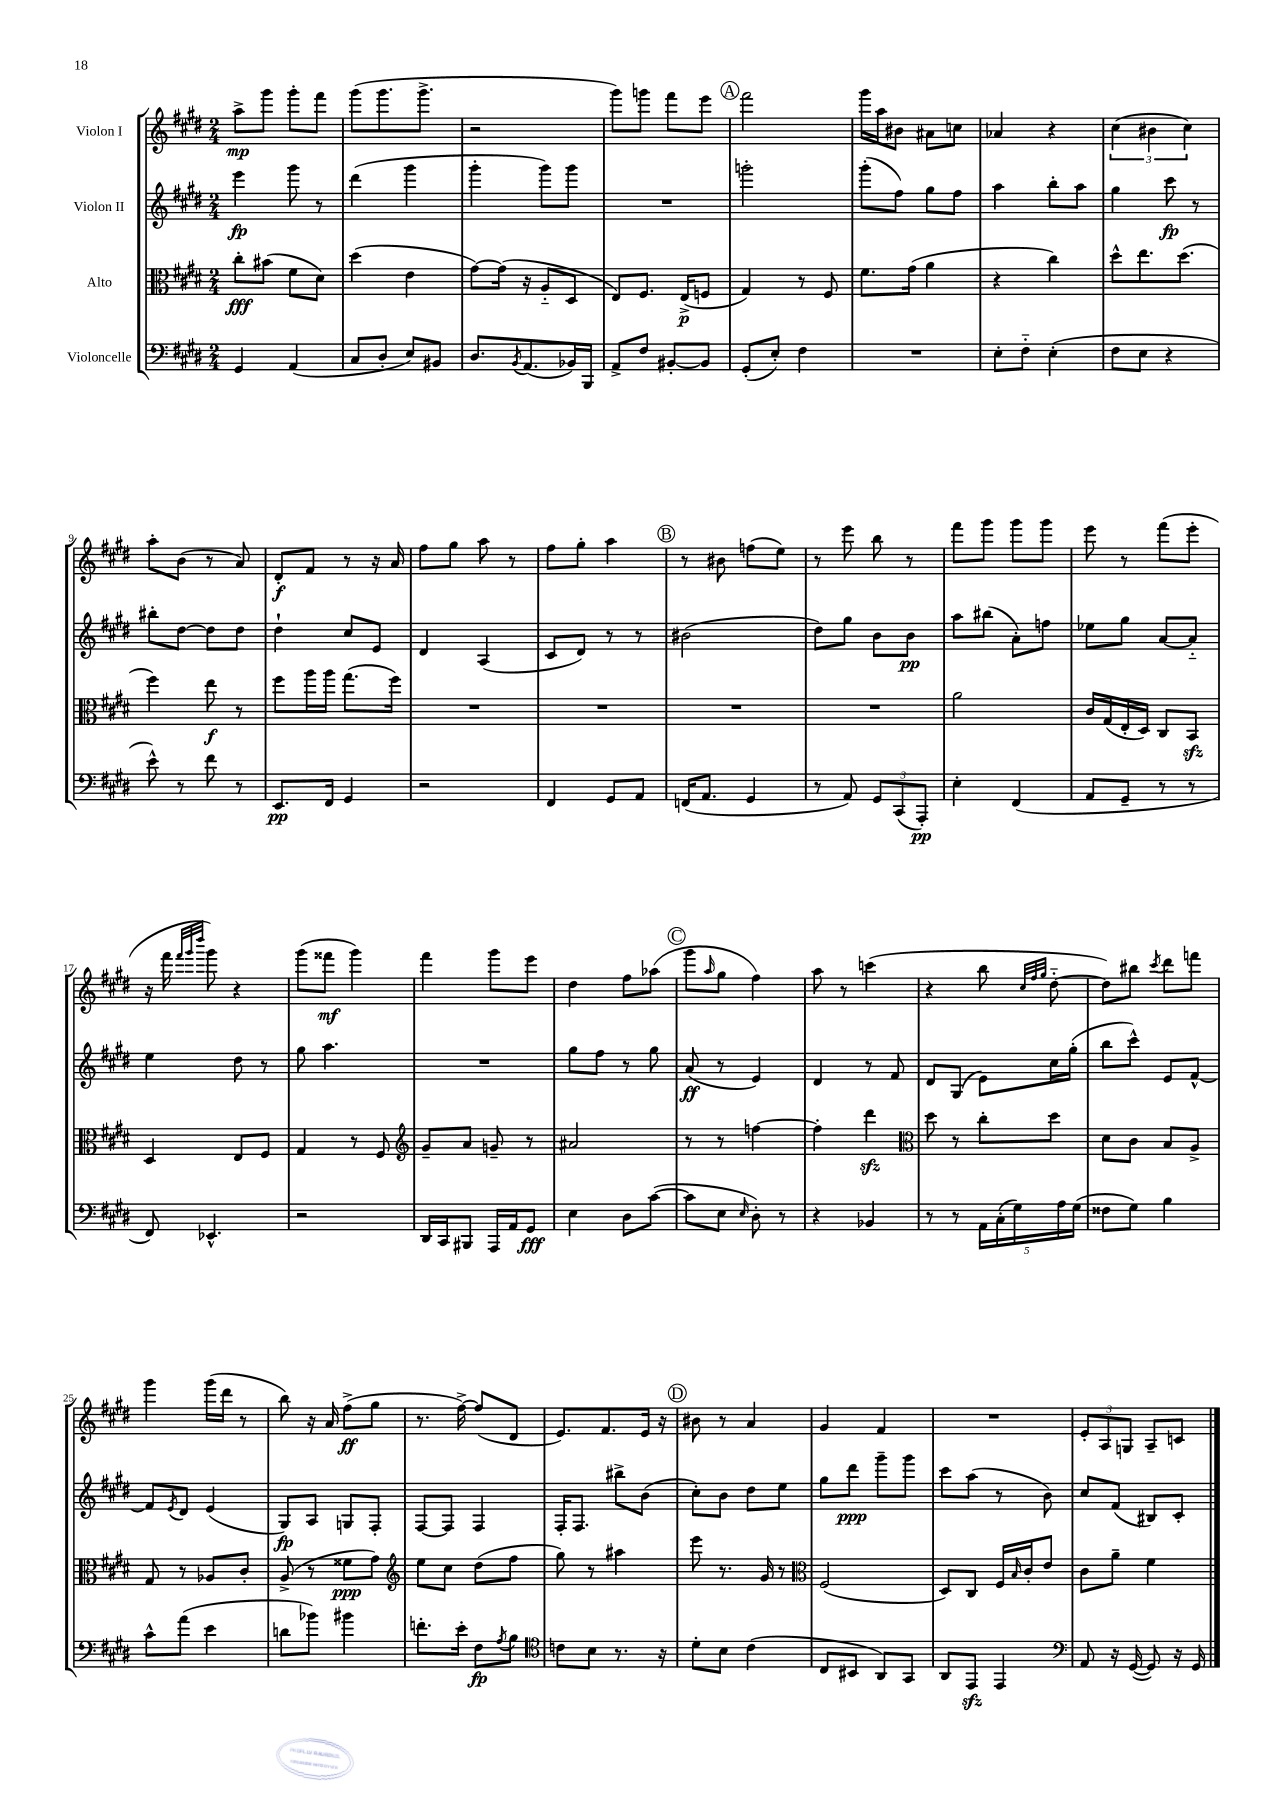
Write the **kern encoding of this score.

**kern	**kern	**kern	**kern
*staff4	*staff3	*staff2	*staff1
*clefF4	*clefC3	*clefG2	*clefG2
*k[f#c#g#d#]	*k[f#c#g#d#]	*k[f#c#g#d#]	*k[f#c#g#d#]
*M2/4	*M2/4	*M2/4	*M2/4
4GG#	8cc#'	4eee	8aa^
.	(8b#	.	8ggg#
(4AA	8f#	8ggg#	8ggg#'
.	8d#)	8r	8fff#
=	=	=	=
8C#	(4dd#	(4ddd#	(8ggg#
8D#'	.	.	8.ggg#
8E)	4e	4ggg#	.
.	.	.	8.ggg#^
8BB#	.	.	.
=	=	=	=
8.D#	[8g#)	4ggg#'	2r
.	(16g#]	.	.
8qBB	.	.	.
(8.AA	16r	.	.
.	8A'~	8ggg#)	.
16BB-)	8D#	8ggg#	.
16BBB	.	.	.
=	=	=	=
8AA^	8E)	2r	8ggg#)
8F#	8.F#	.	8ggg
[8BB#'	.	.	8fff#
.	(16E^	.	.
8BB#]	8F	.	8eee
=	=	=	=
(8GG#'	4G#)	2ggg'	2fff#
8E')	.	.	.
4F#	8r	.	.
.	8F#	.	.
=	=	=	=
2r	8.f#	(8ggg#'	16ggg#
.	.	.	16aa
.	.	8ff#)	8b#
.	(16g#	.	.
.	4a	8gg#	8a#
.	.	8ff#	8cc
=	=	=	=
8E'	4r	4aa	4a-
8F#'~	.	.	.
(4E'	4cc#)	8bb'	4r
.	.	8aa	.
=	=	=	=
8F#	8dd#^^	4gg#	(6cc#
8E	8.ee	.	.
.	.	.	6b#
4r	.	8ccc#	.
.	(8.dd#	.	.
.	.	.	6cc#)
.	.	8r	.
=	=	=	=
8e^^)	4ff#)	8bb#'	8aa'
8r	.	[8dd#	(8b
8f#	8ee	8dd#]	8r
8r	8r	8dd#	8a)
=	=	=	=
8.EE	8ff#	4dd#`	8d#'
.	16aa	.	8f#
16FF#	16aa	.	.
4GG#	(8.gg#	8cc#	8r
.	.	8e	16r
.	16ff#)	.	16a
=	=	=	=
2r	2r	4d#	8ff#
.	.	.	8gg#
.	.	(4A	8aa
.	.	.	8r
=	=	=	=
4FF#	2r	8c#	8ff#
.	.	8d#)	8gg#'
8GG#	.	8r	4aa
8AA	.	8r	.
=	=	=	=
(16FF	2r	(2b#	8r
8.AA	.	.	.
.	.	.	8b#
4GG#	.	.	(8ff
.	.	.	8ee)
=	=	=	=
8r	2r	8dd#)	8r
8AA)	.	8gg#	8eee
12GG#	.	8b	8bb
(12CC#	.	.	.
.	.	8b	8r
12AAA')	.	.	.
=	=	=	=
4E'	2a	8aa	8fff#
.	.	(8bb#	8ggg#
(4FF#	.	8a')	8ggg#
.	.	8ff	8ggg#
=	=	=	=
8AA	16c#	8ee-	8eee
.	(16G#	.	.
8GG#~	16E'	8gg#	8r
.	16D#)	.	.
8r	8C#	[8a	(8fff#
8r	8BB	8a'~]	8eee'
=	=	=	=
8FF#)	4D#	4ee	16r
.	.	.	16fff#
.	.	.	32qqfff#
.	.	.	32qqggg#
.	.	.	32qqdddd#
4.EE-^^	.	.	8ggg#)
.	8E	8dd#	4r
.	8F#	8r	.
=	=	=	=
2r	4G#	8gg#	(8ggg#
.	.	4.aa	8fff##
.	8r	.	4ggg#)
.	8F#	.	.
=	=	=	=
*	*clefG2	*	*
16DD#	8g#~	2r	4fff#
16CC#	.	.	.
8BBB#	8a	.	.
16AAA	8g~	.	8ggg#
16AA	.	.	.
8GG#	8r	.	8eee
=	=	=	=
4E	2a#	8gg#	4dd#
.	.	8ff#	.
8D#	.	8r	8ff#
([8c#	.	8gg#	(8aa-
=	=	=	=
8c#]	8r	(8a	8ggg#
.	.	.	16qqaa
8E	8r	8r	8gg#
16qqE	.	.	.
8D#')	[4ff	4e)	4ff#)
8r	.	.	.
=	=	=	=
4r	4ff']	4d#	8aa
.	.	.	8r
4BB-	4ddd#	8r	(4ccc
.	.	8f#	.
=	=	=	=
*	*clefC3	*	*
8r	8dd#	8d#	4r
8r	8r	(8G#	.
20AA	8cc#'	8e)	8bb
(20C#'	.	.	.
20G#)	.	.	.
.	.	.	32qqcc#
.	.	.	32qqff#
.	.	.	32qqgg#
.	8dd#	16cc#	[8dd#'~
20A	.	.	.
.	.	(16gg#'	.
(20G#	.	.	.
=	=	=	=
8F##	8d#	8bb	8dd#])
8G#)	8c#	8ccc#^^)	8bb#
.	.	.	8qccc#
4B	8B	8e	8ddd#
.	8A^	[8f#^^	8fff
=	=	=	=
8c#^^	8G#	8f#]	4ggg#
.	.	8qe	.
(8a	8r	8d#	.
4e	8A-	(4e	(16ggg#
.	.	.	16ddd#
.	8c#'	.	8r
=	=	=	=
8d	(8A^	8G#)	8bb)
8b-)	8r	8A	16r
.	.	.	16a
4b#	8f##	8G	(8ff#^
.	8g#)	8F#'	8gg#
=	=	=	=
*	*clefG2	*	*
8.f'	8ee	[8F#	8.r
.	8cc#	8F#]	.
16e'	.	.	[16ff#^)
8F#	(8dd#	4F#	(8ff#]
8qA	.	.	.
8B	8ff#	.	8d#
=	=	=	=
*clefC4	*	*	*
8c	8gg#)	16F#'	8.e)
.	.	8.F#	.
8B	8r	.	.
.	.	.	8.f#
8.r	4aa#	8bb#^	.
.	.	(8b	16e
16r	.	.	16r
=	=	=	=
8d#'	8eee	8cc#')	8b#
8B	8.r	8b	8r
(4c#	.	8dd#	4a
.	16g#	.	.
.	8r	8ee	.
=	=	=	=
*	*clefC3	*	*
8C#	(2F#	8gg#	4g#
8BB#	.	8ddd#	.
8AA)	.	8ggg#~	4f#
8GG#	.	8ggg#	.
=	=	=	=
8AA	8D#)	8ccc#	2r
8EE	8C#	(8aa	.
4EE	16F#	8r	.
.	16qqB	.	.
.	16c#'	.	.
.	8e	8b)	.
=	=	=	=
*clefF4	*	*	*
8AA	8c#	8cc#	12e'
.	.	.	12A
16r	8a~	(8f#	.
.	.	.	12G
([16GG#	.	.	.
8GG#])	4f#	8B#)	8A~
16r	.	8c#'	8c
16GG#	.	.	.
==	==	==	==
*-	*-	*-	*-
